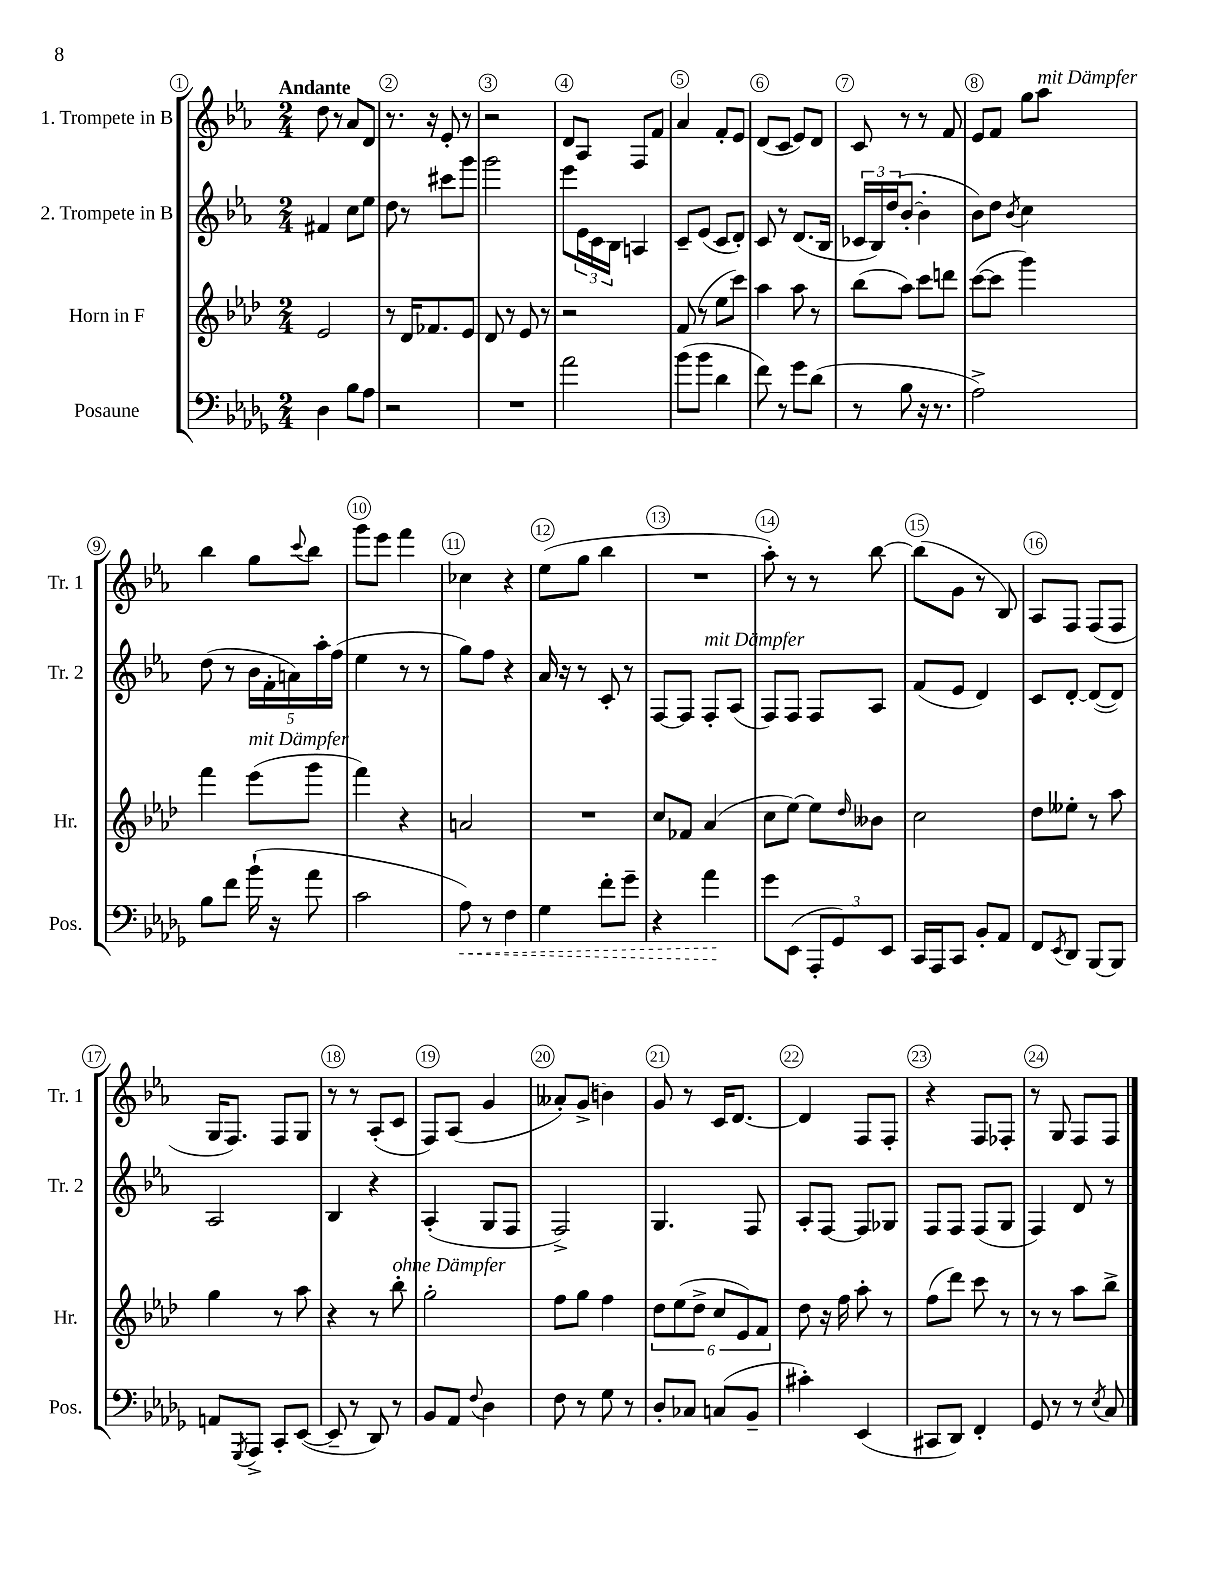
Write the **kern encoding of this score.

**kern	**kern	**kern	**kern
*staff4	*staff3	*staff2	*staff1
*clefF4	*clefG2	*clefG2	*clefG2
*k[b-e-a-d-g-]	*k[b-e-a-d-]	*k[b-e-a-]	*k[b-e-a-]
*M2/4	*M2/4	*M2/4	*M2/4
4D-	2e-	4f#	8dd
.	.	.	8r
8B-	.	8cc	8a-
8A-	.	8ee-	8d
=	=	=	=
2r	8r	8dd	8.r
.	16d-	8r	.
.	8.f-	.	16r
.	.	8ccc#	8e-'
.	8e-	8ggg	8r
=	=	=	=
2r	8d-	2ggg	2r
.	8r	.	.
.	8e-	.	.
.	8r	.	.
=	=	=	=
2a-	2r	8eee-	8d
.	.	24e-	8A-
.	.	24c	.
.	.	24B-	.
.	.	4A	8F
.	.	.	8f
=	=	=	=
(8b-	(8f	8c~	4a-
8b-	8r	(8e-	.
4d-	8ee-	8c	8f'
.	8ccc)	8d')	8e-
=	=	=	=
8f)	4aa-	8c	(8d
8r	.	8r	8c
8g-	8aa-	(8.d	8e-)
(8d-	8r	.	8d
.	.	16B-	.
=	=	=	=
8r	(8bb-	24c-	8c
.	.	24B-)	.
.	.	(24dd	.
8B-	8aa-)	[8b-'	8r
16r	8ccc	4b-']	8r
8.r	.	.	.
.	8ddd	.	8f
=	=	=	=
2A-^)	([8ccc	8b-)	8e-
.	8ccc]	8dd	8f
.	.	8qb-	.
.	4ggg)	4cc	8gg
.	.	.	8aa-
=	=	=	=
8B-	4fff	(8dd	4bb-
8f	.	8r	.
(16b-`	(8eee-	20b-	8gg
.	.	20f'	.
16r	.	.	.
.	.	20a)	.
.	.	.	8qqccc
8a-	8ggg	.	8bb-
.	.	20aa-'	.
.	.	(20ff	.
=	=	=	=
2c	4fff)	4ee-	8ggg
.	.	.	8eee-
.	4r	8r	4fff
.	.	8r	.
=	=	=	=
8A-)	2a	8gg)	4cc-
8r	.	8ff	.
4F	.	4r	4r
=	=	=	=
4G-	2r	16a-	(8ee-
.	.	16r	.
.	.	8r	8gg
8f'	.	8c'	4bb-
8g-~	.	8r	.
=	=	=	=
4r	8cc	[8F	2r
.	8f-	8F]	.
4a-	(4a-	8F'	.
.	.	(8A-	.
=	=	=	=
8g-	8cc	8F)	8aa-')
(8EE-	[8ee-)	8F	8r
12AAA-'	8ee-]	8F	8r
12GG-)	.	.	.
.	16qqdd-	.	.
.	8b--	8A-	[8bb-
12EE-	.	.	.
=	=	=	=
16CC	2cc	(8f	(8bb-]
16AAA-	.	.	.
8CC	.	8e-	8g
8BB-'	.	4d)	8r
8AA-	.	.	8B-)
=	=	=	=
8FF	8dd-	8c	8A-
8qEE-	.	.	.
8DD-	8ee--'	[8d'	8F
[8BBB-	8r	(8d_	(8F
8BBB-]	8aa-	8d])	8F
=	=	=	=
8AA	4gg	2A-	16G
.	.	.	8.F)
8qGGG-	.	.	.
8AAA-^	.	.	.
8CC'	8r	.	8F
([8EE-	8aa-	.	8G
=	=	=	=
8EE-~]	4r	4B-	8r
8r	.	.	8r
8DD-)	8r	4r	(8A-'
8r	8bb-'	.	8c
=	=	=	=
8BB-	2gg'	(4A-'	8F)
8AA-	.	.	(8A-
8qqF	.	.	.
4D-	.	8G	4g
.	.	8F	.
=	=	=	=
8F	8ff	2F^)	8a--')
8r	8gg	.	(8g^
8G-	4ff	.	4b)
8r	.	.	.
=	=	=	=
8D-'	12dd-	4.G	8g
.	(12ee-	.	.
8C-	.	.	8r
.	12dd-^	.	.
(8C	12cc	.	16c
.	.	.	[8.d
.	12e-)	.	.
8BB-~	.	8F	.
.	12f	.	.
=	=	=	=
4c#')	8dd-	8A-'	4d]
.	16r	[8F	.
.	16ff	.	.
(4EE-	8aa-'	8F]	8F
.	8r	8G-	8F'
=	=	=	=
8CC#	(8ff	8F	4r
8DD-)	8ddd-)	8F	.
4FF'	8ccc	(8F	8F
.	8r	8G	8F-'
=	=	=	=
8GG-	8r	4F)	8r
8r	8r	.	8G
8r	8aa-	8d	8F
8qE-	.	.	.
8C	8bb-^	8r	8F
==	==	==	==
*-	*-	*-	*-
